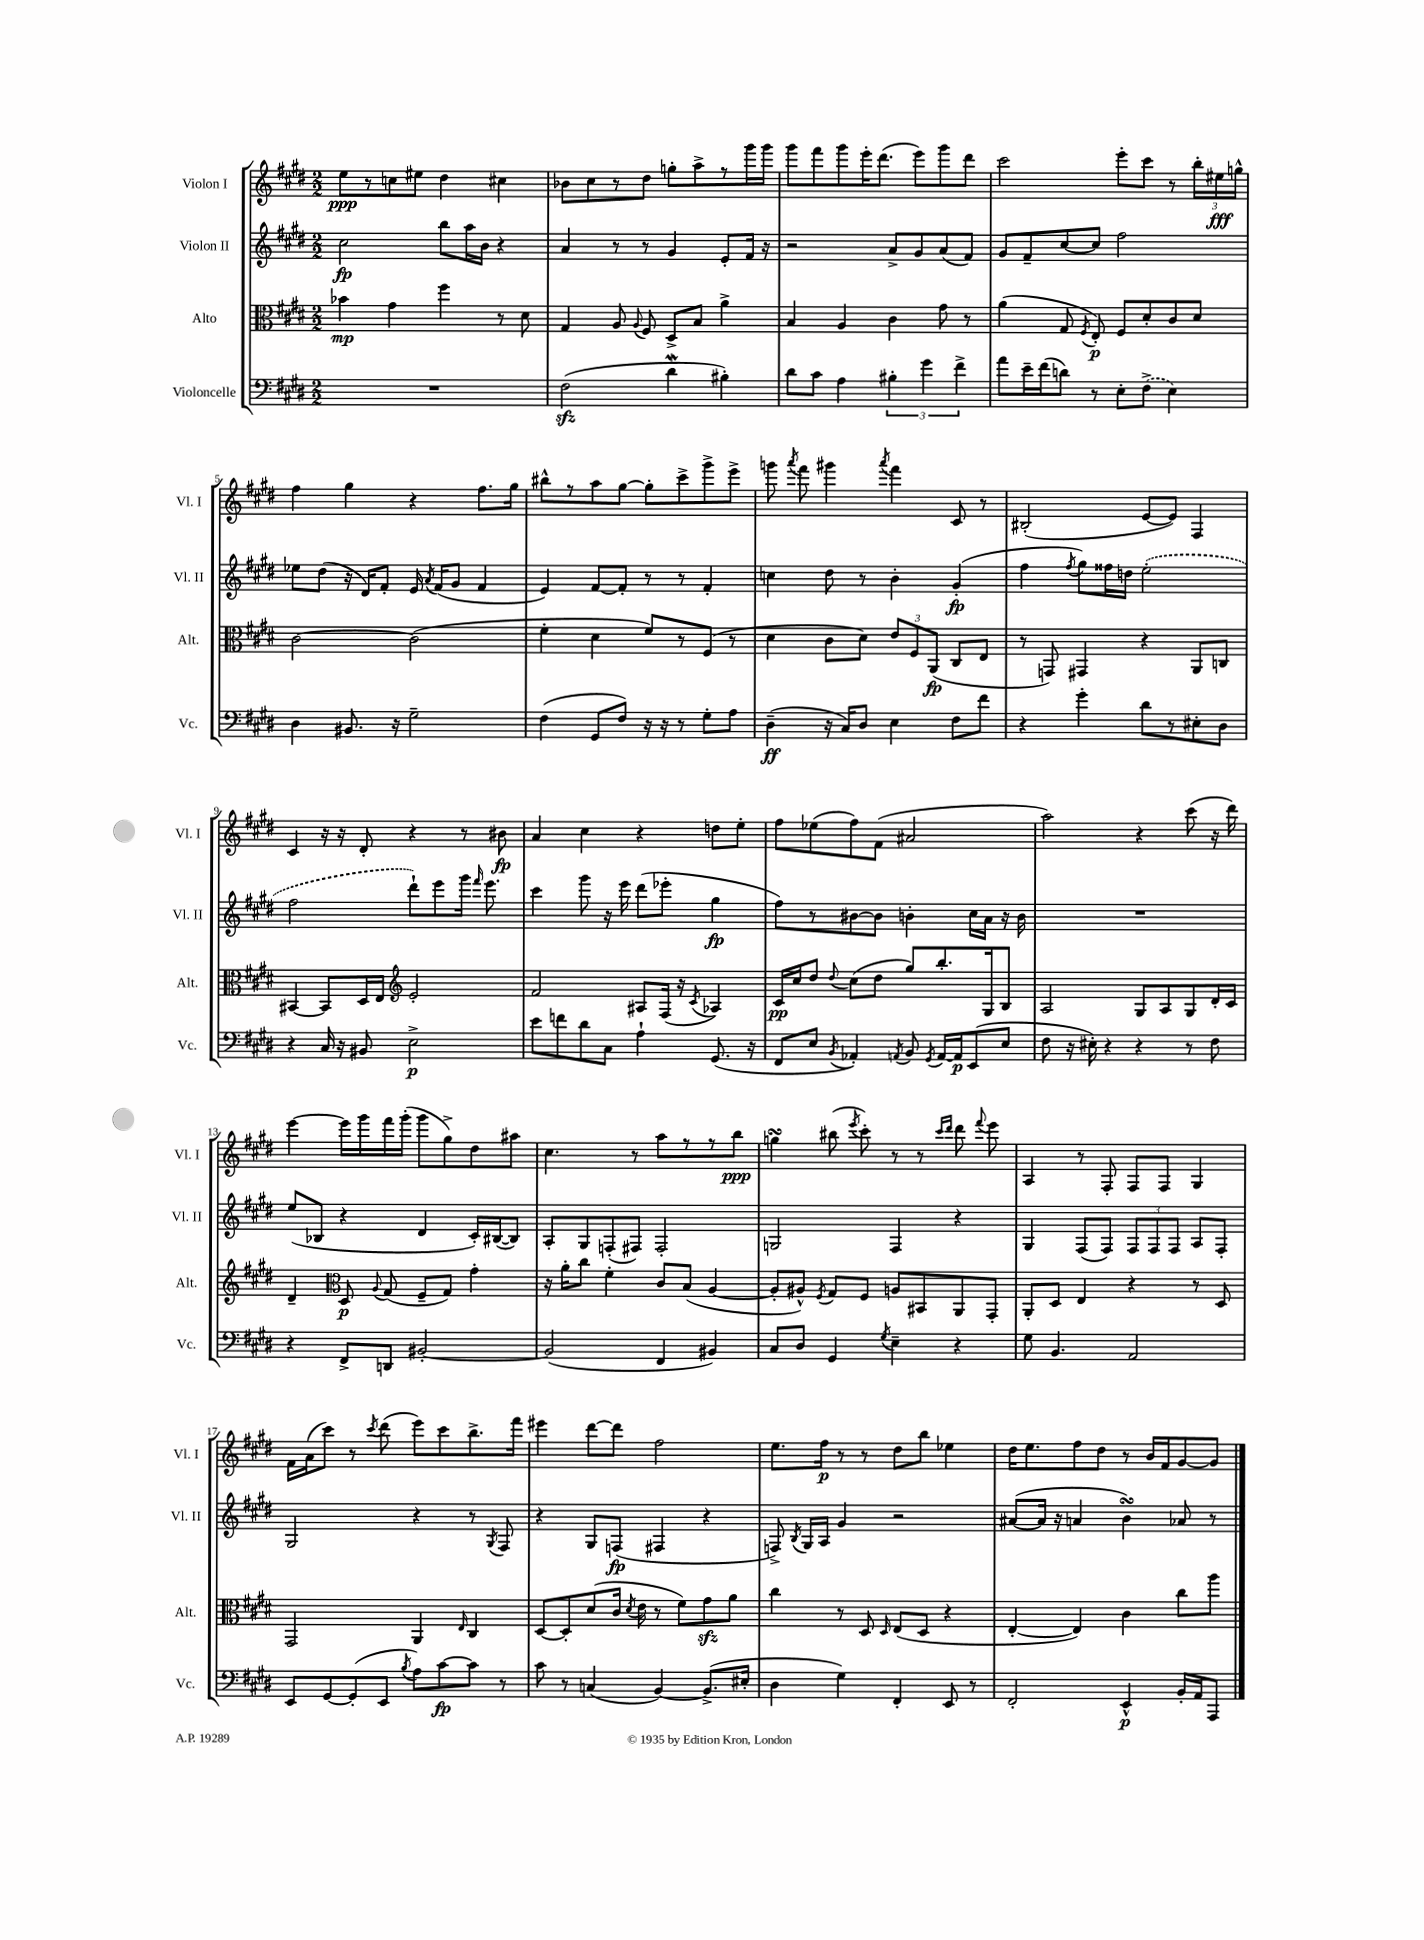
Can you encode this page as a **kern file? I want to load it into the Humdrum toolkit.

**kern	**dynam	**kern	**dynam	**kern	**dynam	**kern	**dynam
*part4	*part4	*part3	*part3	*part2	*part2	*part1	*part1
*staff4	*staff4	*staff3	*staff3	*staff2	*staff2	*staff1	*staff1
*I"Violoncelle	*	*I"Alto	*	*I"Violon II	*	*I"Violon I	*
*I'Vc.	*	*I'Alt.	*	*I'Vl. II	*	*I'Vl. I	*
*clefF4	*	*clefC3	*	*clefG2	*	*clefG2	*
*k[f#c#g#d#]	*	*k[f#c#g#d#]	*	*k[f#c#g#d#]	*	*k[f#c#g#d#]	*
*M2/2	*	*M2/2	*	*M2/2	*	*M2/2	*
=1	=1	=1	=1	=1	=1	=1	=1
1r	.	4b-X\	mp	2cc#\	fp	8ee\L	ppp
.	.	.	.	.	.	8r	.
.	.	4g#\	.	.	.	8ccn\	.
.	.	.	.	.	.	8ee#X\J	.
.	.	4ff#\	.	8bb\L	.	4dd#\	.
.	.	.	.	16aa\L	.	.	.
.	.	.	.	16b\JJ	.	.	.
.	.	8r	.	4r	.	4cc#X\	.
.	.	8d#\	.	.	.	.	.
=2	=2	=2	=2	=2	=2	=2	=2
(2F#zz\	.	4G#/	.	4a/	.	8b-X\L	.
.	.	.	.	.	.	8cc#\	.
.	.	8A/	.	8r	.	8r	.
.	.	8qqA/	.	.	.	.	.
.	.	8F#/	.	8r	.	8dd#\J	.
4d#W\	.	8D#^/L	.	4g#/	.	8ggn'\L	.
.	.	8B/J	.	.	.	8aa^\	.
4B#X'\)	.	4a^\	.	8e'/L	.	8r	.
.	.	.	.	16f#/Jk	.	16ggg#\L	.
.	.	.	.	16r	.	16ggg#\JJ	.
=3	=3	=3	=3	=3	=3	=3	=3
8d#\L	.	4B/	.	2r	.	8ggg#\L	.
8c#\J	.	.	.	.	.	8fff#\	.
4A\	.	4A/	.	.	.	8ggg#\	.
.	.	.	.	.	.	16eee'\K	.
.	.	.	.	.	.	(8.ddd#\J	.
6B#X'\	.	4c#\	.	8a^/L	.	.	.
.	.	.	.	8g#/	.	8eee\L)	.
6g#\	.	.	.	.	.	.	.
.	.	8g#\	.	(8a/	.	8ggg#\	.
6f#^\	.	.	.	.	.	.	.
.	.	8r	.	8f#/J)	.	8ddd#\J	.
=4	=4	=4	=4	=4	=4	=4	=4
8a\L	.	(4a\	.	8g#/L	.	2ccc#\	.
16e~\L	.	.	.	8f#~/	.	.	.
(16f#\J	.	.	.	.	.	.	.
8dn\J)	.	8G#/	.	[8cc#/	.	.	.
.	.	8qF#/	.	.	.	.	.
8r	.	8E'/)	p	8cc#/J]	.	.	.
8E'\L	.	8F#/L	.	2ff#\	.	8eee'\L	.
(8F#^\J	.	8d#'/	.	.	.	8ccc#\J	.
4E\)	.	8c#/	.	.	.	8r	.
.	.	8d#/J	.	.	.	24bb'\LL	.
.	.	.	.	.	.	24ee#X\	fff
.	.	.	.	.	.	24ggn^^\JJ	.
!!LO:LB:g=z
=5	=5	=5	=5	=5	=5	=5	=5
4D#\	.	[2c#\	.	8ee-X\L	.	4ff#\	.
.	.	.	.	(8dd#\J	.	.	.
8.BB#X/	.	.	.	16r	.	4gg#\	.
.	.	.	.	16d#/KL)	.	.	.
.	.	.	.	8f#'/J	.	.	.
16r	.	.	.	.	.	.	.
2G#~\	.	(2c#\]	.	16e/	.	4r	.
.	.	.	.	8qa/	.	.	.
.	.	.	.	(16f#/KL	.	.	.
.	.	.	.	8g#/J	.	.	.
.	.	.	.	4f#/	.	8.ff#\L	.
.	.	.	.	.	.	16gg#\Jk	.
=6	=6	=6	=6	=6	=6	=6	=6
(4F#\	.	4f#'\	.	4e/)	.	8bb#X^^\L	.
.	.	.	.	.	.	8r	.
8GG#/L	.	4d#\	.	[8f#/L	.	8aa\	.
8F#/J)	.	.	.	8f#'/J]	.	[8gg#\J	.
16r	.	8f#/L)	.	8r	.	8gg#'\L]	.
16r	.	.	.	.	.	.	.
8r	.	8r	.	8r	.	8ccc#^\	.
8G#'\L	.	(8F#/J	.	4f#'/	.	8ggg#^\	.
8A\J	.	8r	.	.	.	8eee^\J	.
=7	=7	=7	=7	=7	=7	=7	=7
(4D#~\	ff	4d#\	.	4ccn\	.	8gggn\	.
.	.	.	.	.	.	8qaaa/	.
.	.	.	.	.	.	8fff#\	.
16r	.	8c#\L	.	8dd#\	.	4ggg#X\	.
16C#/KL)	.	.	.	.	.	.	.
8D#/J	.	8d#\J)	.	8r	.	.	.
.	.	.	.	.	.	8qaaa/	.
4E\	.	12e/L	.	4b'\	.	4fff#\	.
.	.	12F#/	.	.	.	.	.
.	.	(12AA/J	fp	.	.	.	.
8F#\L	.	8C#/L	.	(4g#'/	fp	8c#/	.
8f#\J	.	8E/J	.	.	.	8r	.
=8	=8	=8	=8	=8	=8	=8	=8
4r	.	8r	.	4ff#\	.	(2B#X'/	.
.	.	8GGn/)	.	.	.	.	.
.	.	.	.	8qff#/	.	.	.
4g#'\	.	4GG#X/	.	8gg#\L)	.	.	.
.	.	.	.	16ff##X\L	.	.	.
.	.	.	.	16ddn\JJ	.	.	.
8d#\L	.	4r	.	(2ee'\	.	[8e/L	.
8r	.	.	.	.	.	8e/J])	.
8E#X'\	.	8AA/L	.	.	.	4F#/	.
8D#\J	.	8Cn/J	.	.	.	.	.
!!LO:LB:g=z
=9	=9	=9	=9	=9	=9	=9	=9
4r	.	[4BB#X/	.	2ff#\	.	4c#/	.
16C#/	.	8BB#/L]	.	.	.	16r	.
16r	.	.	.	.	.	16r	.
8BB#X/	.	16D#/L	.	.	.	8d#'/	.
.	.	16E/JJ	.	.	.	.	.
*	*	*clefG2	*	*	*	*	*
2E^\	p	2e'/	.	8ddd#`\L)	.	4r	.
.	.	.	.	8eee\	.	.	.
.	.	.	.	16ggg#\Jk	.	8r	.
.	.	.	.	16qqfff#/	.	.	.
.	.	.	.	8.eee\	.	.	.
.	.	.	.	.	.	8b#X\	fp
=10	=10	=10	=10	=10	=10	=10	=10
8e\L	.	2f#/	.	4ccc#\	.	4a/	.
8fn\	.	.	.	.	.	.	.
8d#\	.	.	.	8ggg#\	.	4cc#\	.
8C#\J	.	.	.	16r	.	.	.
.	.	.	.	16eee\	.	.	.
4A`\	.	8A#X/L	.	(8ddd#\L	.	4r	.
.	.	(16F#/Jk	.	8eee-X'\J	.	.	.
.	.	16r	.	.	.	.	.
.	.	8qc#/	.	.	.	.	.
(8.GG#/	.	4A-X/)	.	4gg#\	fp	8ddn\L	.
.	.	.	.	.	.	8ee'\J	.
16r	.	.	.	.	.	.	.
=11	=11	=11	=11	=11	=11	=11	=11
8FF#/L	.	16c#/LL	pp	8ff#\L)	.	8ff#\L	.
.	.	16cc#/J	.	.	.	.	.
8E/J	.	8dd#/J	.	8r	.	(8ee-X\	.
8qBB/	.	8qqdd#/	.	.	.	.	.
4AA-X'/)	.	(8cc#\L	.	[8b#X\	.	8ff#\)	.
.	.	8dd#\J	.	8b#\J]	.	(8f#\J	.
8qAAn/	.	.	.	.	.	.	.
8BB/	.	8gg#/L)	.	4bn'\	.	2a#X/	.
8qGG#/	.	.	.	.	.	.	.
[16AA/LL	.	8.bb'/	.	.	.	.	.
16AA/J]	p	.	.	.	.	.	.
(8EE/	.	.	.	16cc#\LL	.	.	.
.	.	16G#/k	.	16a\JJ	.	.	.
8E/J	.	8B/J	.	16r	.	.	.
.	.	.	.	16b\	.	.	.
=12	=12	=12	=12	=12	=12	=12	=12
8F#\	.	2A/	.	1r	.	2aa\)	.
16r	.	.	.	.	.	.	.
16E#X'\)	.	.	.	.	.	.	.
4r	.	.	.	.	.	.	.
4r	.	8G#/L	.	.	.	4r	.
.	.	8A/	.	.	.	.	.
8r	.	8G#/	.	.	.	(8ccc#\	.
8F#\	.	16d#'/L	.	.	.	16r	.
.	.	16c#/JJ	.	.	.	16ddd#\)	.
!!LO:LB:g=z
=13	=13	=13	=13	=13	=13	=13	=13
4r	.	4d#~/	.	(8ee/L	.	[4eee\	.
.	.	.	.	8B-X/J	.	.	.
*	*	*clefC3	*	*	*	*	*
8FF#^/L	.	8D#/	p	4r	.	16eee\LL]	.
.	.	.	.	.	.	16ggg#\	.
.	.	8qqA/	.	.	.	.	.
8DDn/J	.	(8G#/	.	.	.	16fff#\	.
.	.	.	.	.	.	(16ggg#'\JJ	.
[2BB#X'/	.	8F#~/L	.	4d#/	.	8ggg#\L	.
.	.	8G#/J)	.	.	.	8gg#^\)	.
.	.	4g#'\	.	16c#'/LL)	.	8dd#\	.
.	.	.	.	([16B#X/J	.	.	.
.	.	.	.	8B#/J])	.	8aa#X\J	.
=14	=14	=14	=14	=14	=14	=14	=14
(2BB#/]	.	16r	.	8A'/L	.	4.cc#\	.
.	.	16a'\KL	.	.	.	.	.
.	.	8cc#\J	.	8G#/	.	.	.
.	.	4f#'\	.	(8Fn'/	.	.	.
.	.	.	.	8F#X/J)	.	8r	.
4FF#/	.	8c#/L	.	2F#'/	.	8aa\L	.
.	.	(8B/J	.	.	.	8r	.
4BB#X/)	.	[4A/	.	.	.	8r	.
.	.	.	.	.	.	8bb\J	ppp
=15	=15	=15	=15	=15	=15	=15	=15
8C#/L	.	8A'/L]	.	2Gn/	.	4ggnsSSs\	.
8D#/J	.	8A#X^^/J)	.	.	.	.	.
.	.	8qF#/	.	.	.	.	.
4GG#/	.	8G#/L	.	.	.	(8bb#X\	.
.	.	.	.	.	.	8qeee/	.
.	.	8F#/J	.	.	.	8ccc#'\)	.
8qG#/	.	.	.	.	.	.	.
4E~\	.	8An/L	.	4F#/	.	8r	.
.	.	8BB#X/	.	.	.	8r	.
.	.	.	.	.	.	16qqccc#/LL	.
.	.	.	.	.	.	16qqddd#/JJ	.
4r	.	8AA/	.	4r	.	8ddd#\	.
.	.	.	.	.	.	8qqfff#/	.
.	.	8GG#'/J	.	.	.	8eee\	.
=16	=16	=16	=16	=16	=16	=16	=16
8G#\	.	8AA'/L	.	4G#/	.	4A/	.
4.BB/	.	8D#/J	.	.	.	.	.
.	.	4E/	.	(8F#/L	.	8r	.
.	.	.	.	8F#/J)	.	8F#'/	.
2AA/	.	4r	.	12F#/L	.	8F#/L	.
.	.	.	.	12F#/	.	.	.
.	.	.	.	.	.	8F#/J	.
.	.	.	.	12F#/J	.	.	.
.	.	8r	.	8A/L	.	4G#/	.
.	.	8D#/	.	8F#'/J	.	.	.
!!LO:LB:g=z
=17	=17	=17	=17	=17	=17	=17	=17
8EE/L	.	2GG#/	.	2G#/	.	16f#\LL	.
.	.	.	.	.	.	(16a\J	.
[8GG#/	.	.	.	.	.	8ccc#\J)	.
(8GG#'/]	.	.	.	.	.	8r	.
.	.	.	.	.	.	8qccc#/	.
8EE/J	.	.	.	.	.	(8ddd#\	.
8qB/	.	.	.	.	.	.	.
8A\L)	.	4AA/	.	4r	.	8eee\L)	.
[8c#\	fp	.	.	.	.	8ccc#\	.
.	.	16qqE/	.	.	.	.	.
8c#\J]	.	4C#/	.	8r	.	8.bb^\	.
.	.	.	.	8qG#/	.	.	.
8r	.	.	.	8F#/	.	.	.
.	.	.	.	.	.	16fff#\Jk	.
=18	=18	=18	=18	=18	=18	=18	=18
8c#\	.	[8D#/L	.	4r	.	4eee#X\	.
8r	.	8D#'/]	.	.	.	.	.
(4Cn/	.	(8d#/	.	8G#/L	.	[8ddd#\L	.
.	.	16c#/Jk	.	(8Fn/J	fp	8ddd#\J]	.
.	.	8qd#/	.	.	.	.	.
.	.	16e\	.	.	.	.	.
[4BB/)	.	8r	.	4F#X/	.	2ff#\	.
.	.	8f#\L)	.	.	.	.	.
(8.BB^/L]	.	8g#zz\	.	4r	.	.	.
.	.	8a\J	.	.	.	.	.
16E#X'/Jk	.	.	.	.	.	.	.
=19	=19	=19	=19	=19	=19	=19	=19
4D#\	.	4cc#\	.	8Fn^/)	.	8.ee\L	.
.	.	.	.	8qB/	.	.	.
.	.	.	.	16G#/LL	.	.	.
.	.	.	.	16A/JJ	.	16ff#\Jk	p
4G#\)	.	8r	.	4g#/	.	8r	.
.	.	8D#/	.	.	.	8r	.
.	.	16qqD#/	.	.	.	.	.
4FF#'/	.	(8E/L	.	2r	.	8dd#\L	.
.	.	8D#/J	.	.	.	8bb\J	.
8EE/	.	4r	.	.	.	4ee-X\	.
8r	.	.	.	.	.	.	.
=20	=20	=20	=20	=20	=20	=20	=20
2FF#'/	.	[4E'/	.	([8a#X/L	.	16dd#\KL	.
.	.	.	.	.	.	8.ee\	.
.	.	.	.	16a#/Jk]	.	.	.
.	.	.	.	16r	.	.	.
.	.	4E/])	.	4an/	.	8ff#\	.
.	.	.	.	.	.	8dd#\J	.
4EE^^/	p	4c#\	.	4bsSSS\)	.	8r	.
.	.	.	.	.	.	16b/LL	.
.	.	.	.	.	.	16f#/J	.
16BB'/LL	.	8cc#\L	.	8a-X/	.	[8g#/	.
16AA/J	.	.	.	.	.	.	.
8AAA/J	.	8aa\J	.	8r	.	8g#/J]	.
==	==	==	==	==	==	==	==
*-	*-	*-	*-	*-	*-	*-	*-
